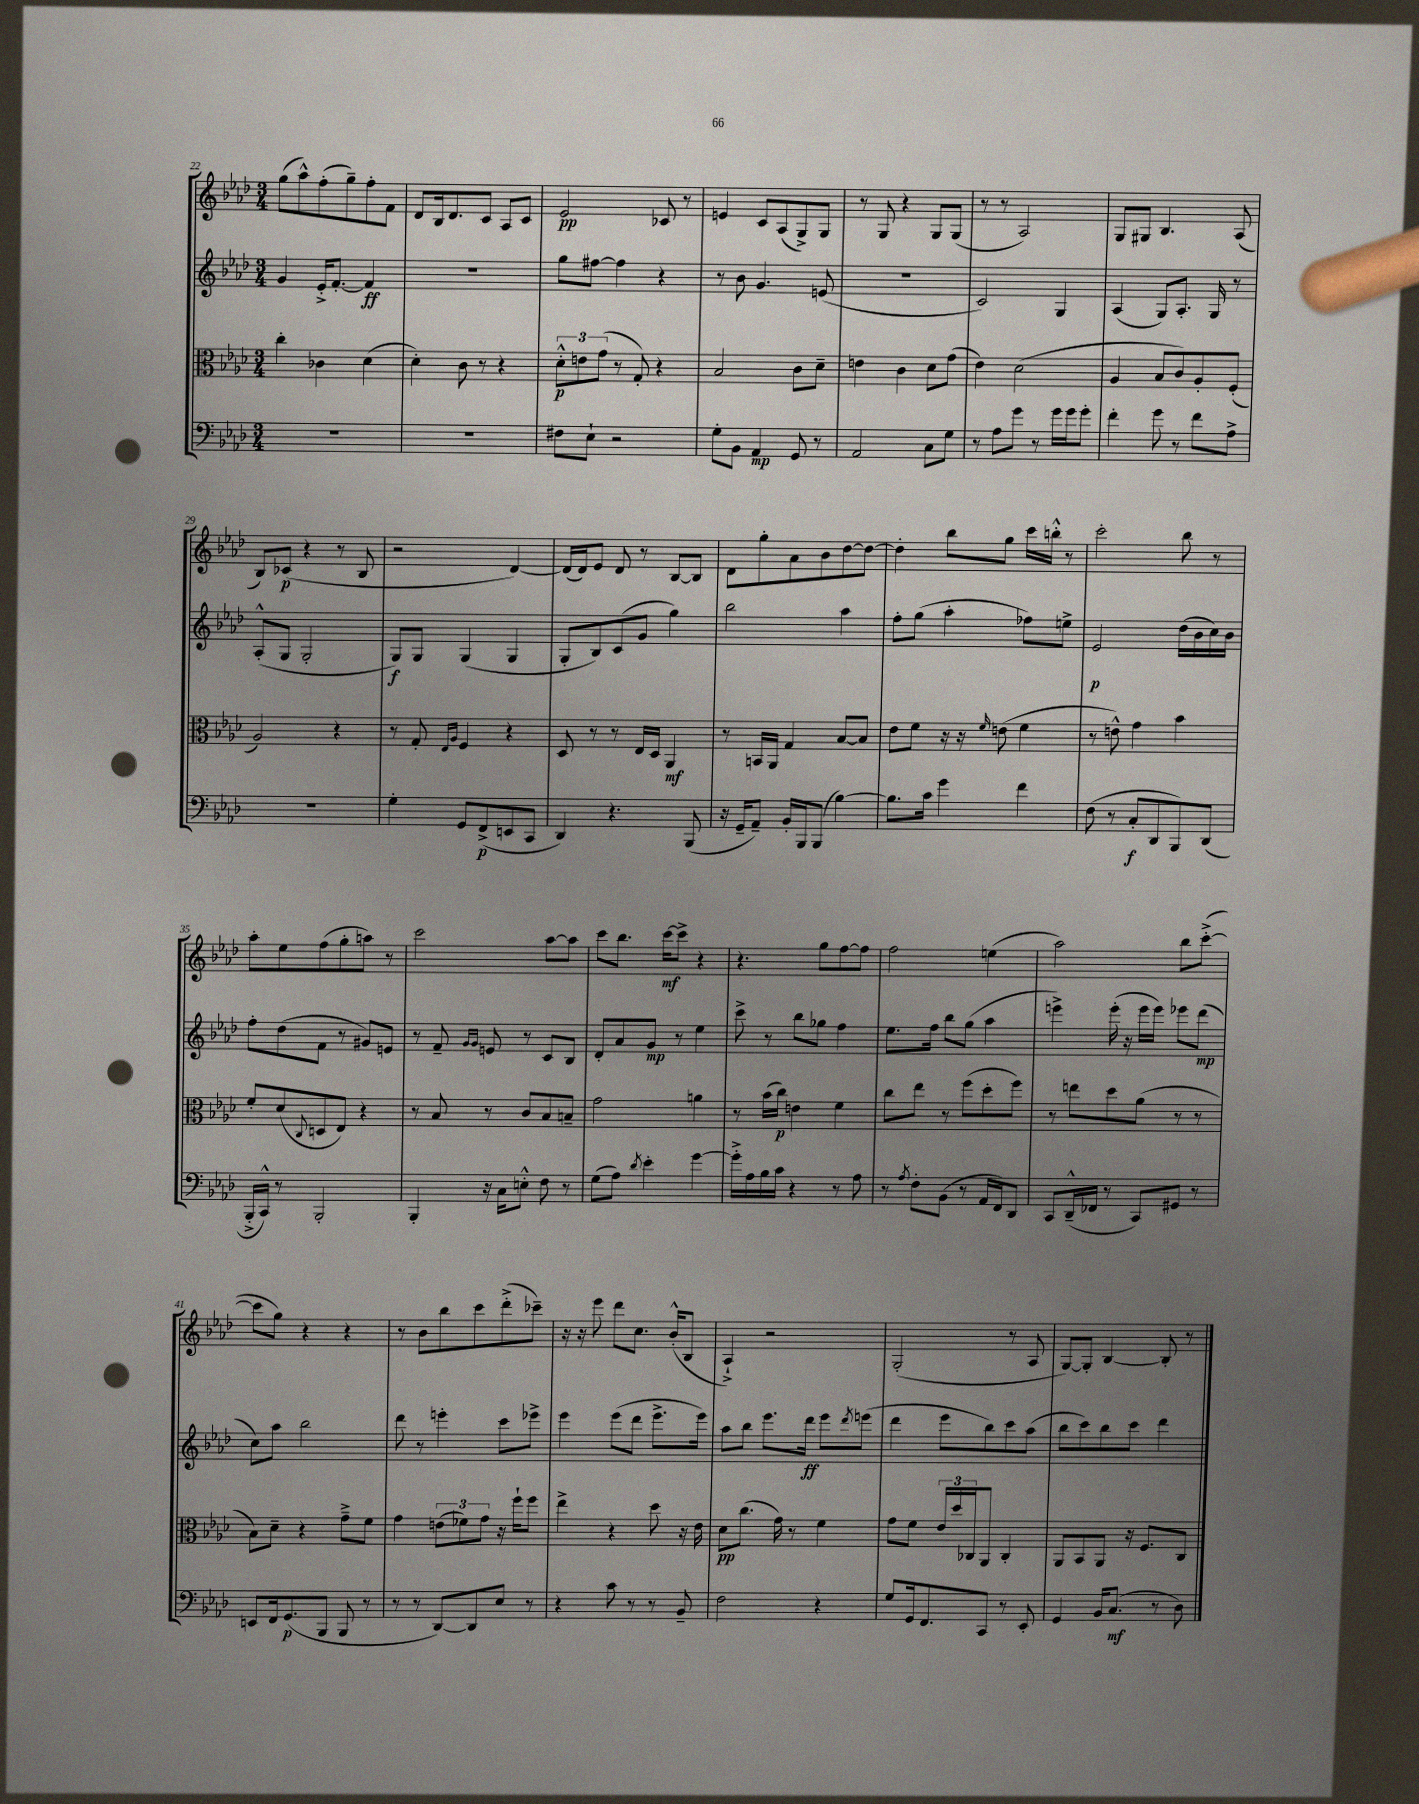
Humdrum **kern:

**kern	**dynam	**kern	**dynam	**kern	**dynam	**kern	**dynam
*part4	*part4	*part3	*part3	*part2	*part2	*part1	*part1
*staff4	*staff4	*staff3	*staff3	*staff2	*staff2	*staff1	*staff1
*clefF4	*	*clefC3	*	*clefG2	*	*clefG2	*
*k[b-e-a-d-]	*	*k[b-e-a-d-]	*	*k[b-e-a-d-]	*	*k[b-e-a-d-]	*
*M3/4	*	*M3/4	*	*M3/4	*	*M3/4	*
=22	=22	=22	=22	=22	=22	=22	=22
2.r	.	4cc'\	.	4g/	.	(8gg\L	.
.	.	.	.	.	.	8aa-^^\)	.
.	.	4c-X\	.	16e-'^/KL	.	(8ff'\	.
.	.	.	.	[8.f'/J	.	.	.
.	.	.	.	.	.	8gg~\)	.
.	.	(4d-\	.	4f/]	ff	8ff'\	.
.	.	.	.	.	.	8f\J	.
=23	=23	=23	=23	=23	=23	=23	=23
2.r	.	4d-'\)	.	2.r	.	8d-/L	.
.	.	.	.	.	.	16B-/k	.
.	.	.	.	.	.	8.d-/	.
.	.	8c\	.	.	.	.	.
.	.	8r	.	.	.	8c/J	.
.	.	4r	.	.	.	8A-/L	.
.	.	.	.	.	.	8c/J	.
=24	=24	=24	=24	=24	=24	=24	=24
8F#X\L	.	12d-'^^\L	p	8gg\L	.	2e-/	pp
.	.	12en\	.	.	.	.	.
8E-`\J	.	.	.	[8ff#X\J	.	.	.
.	.	(12g\J	.	.	.	.	.
2r	.	8r	.	4ff#\]	.	.	.
.	.	8G'/)	.	.	.	.	.
.	.	4r	.	4r	.	8c-X/	.
.	.	.	.	.	.	8r	.
=25	=25	=25	=25	=25	=25	=25	=25
8G'\L	.	2B-/	.	8r	.	4en/	.
8BB-\J	.	.	.	8b-\	.	.	.
4AA-/	mp	.	.	4.g/	.	8c/L	.
.	.	.	.	.	.	(8A-/	.
8GG/	.	8c\L	.	.	.	8G^/)	.
8r	.	8d-~\J	.	(8en/	.	8G/J	.
=26	=26	=26	=26	=26	=26	=26	=26
2AA-/	.	4en\	.	2.r	.	8r	.
.	.	.	.	.	.	8G/	.
.	.	4c\	.	.	.	4r	.
8C\L	.	8d-\L	.	.	.	8G/L	.
8G\J	.	(8g\J	.	.	.	(8G/J	.
=27	=27	=27	=27	=27	=27	=27	=27
8r	.	4e-\)	.	2c/)	.	8r	.
8A-\L	.	.	.	.	.	8r	.
8g\J	.	(2d-\	.	.	.	2A-/)	.
8r	.	.	.	.	.	.	.
16g\LL	.	.	.	4G/	.	.	.
16g\J	.	.	.	.	.	.	.
8g'\J	.	.	.	.	.	.	.
=28	=28	=28	=28	=28	=28	=28	=28
4f'\	.	4A-/	.	(4A-/	.	8G/L	.
.	.	.	.	.	.	8G#X/J	.
8g\	.	8B-/L	.	8G/L)	.	4.B-/	.
8r	.	8c/)	.	8.A-'/J	.	.	.
8f\L	.	8A-'/	.	.	.	.	.
.	.	.	.	16G/	.	.	.
8A-^\J	.	(8F'/J	.	8r	.	(8A-/	.
!!LO:LB:g=z
=29	=29	=29	=29	=29	=29	=29	=29
2.r	.	2A-/)	.	(8A-'^^/L	.	8B-/L)	.
.	.	.	.	8G/J	.	(8c-X/J	p
.	.	.	.	2G'/	.	4r	.
.	.	4r	.	.	.	8r	.
.	.	.	.	.	.	8B-/	.
=30	=30	=30	=30	=30	=30	=30	=30
4G'\	.	8r	.	8G/L)	f	2r	.
.	.	8G'/	.	8G/J	.	.	.
.	.	16qqE-/LL	.	.	.	.	.
.	.	16qqA-/JJ	.	.	.	.	.
8GG/L	.	4F/	.	(4G/	.	.	.
(8FF^/	p	.	.	.	.	.	.
8EEn/	.	4r	.	4G/	.	[4d-/)	.
8CC/J	.	.	.	.	.	.	.
=31	=31	=31	=31	=31	=31	=31	=31
4DD-/)	.	8D-/	.	8G'/L	.	(16d-/LL]	.
.	.	.	.	.	.	16d-/J)	.
.	.	8r	.	8B-/)	.	8e-/J	.
4.r	.	8r	.	(8c/	.	8d-/	.
.	.	16E-/LL	.	8g/J	.	8r	.
.	.	16D-/JJ	.	.	.	.	.
.	.	4AA-/	mf	4gg\)	.	[8B-/L	.
(8BBB-/	.	.	.	.	.	8B-/J]	.
=32	=32	=32	=32	=32	=32	=32	=32
16r	.	8r	.	2bb-\	.	8d-\L	.
16GG~/KL	.	.	.	.	.	.	.
8AA-~/J)	.	16BBn/LL	.	.	.	8gg'\	.
.	.	16AA-/JJ	.	.	.	.	.
16BB-'/LL	.	4G/	.	.	.	8a-\	.
16BBB-/J	.	.	.	.	.	.	.
(8BBB-/J	.	.	.	.	.	8b-\	.
[4B-\)	.	[8B-/L	.	4aa-\	.	[8dd-\	.
.	.	8B-/J]	.	.	.	8dd-\J_	.
=33	=33	=33	=33	=33	=33	=33	=33
8.B-\L]	.	8e-\L	.	8ff'\L	.	4dd-'\]	.
.	.	8f\J	.	(8gg\J	.	.	.
16c\Jk	.	.	.	.	.	.	.
4g\	.	16r	.	4aa-'\	.	8bb-\L	.
.	.	16r	.	.	.	.	.
.	.	16qqf/	.	.	.	.	.
.	.	(8en\	.	.	.	8gg\J	.
4f\	.	4f\	.	8ff-X\L)	.	16ccc\LL	.
.	.	.	.	.	.	16bbn'^^\JJ	.
.	.	.	.	8een^\J	.	8r	.
=34	=34	=34	=34	=34	=34	=34	=34
(8F\	.	8r	.	2e-/	p	2ccc'\	.
8r	.	8en^^\)	.	.	.	.	.
8C'/L	f	4g\	.	.	.	.	.
8DD-/	.	.	.	.	.	.	.
8BBB-/)	.	4b-\	.	(16dd-\LL	.	8bb-\	.
.	.	.	.	16b-\	.	.	.
(8DD-/J	.	.	.	16cc\)	.	8r	.
.	.	.	.	16b-\JJ	.	.	.
!!LO:LB:g=z
=35	=35	=35	=35	=35	=35	=35	=35
16BBB-'^/LL	.	8f'/L	.	8ff'\L	.	8aa-'\L	.
16CC^^/JJ)	.	.	.	.	.	.	.
8r	.	(8d-/	.	(8dd-\	.	8ee-\	.
.	.	8qqC/	.	.	.	.	.
2BBB-'/	.	8Dn/	.	8f\J	.	(8ff\	.
.	.	8E-/J)	.	8r	.	8gg'\	.
.	.	4r	.	8g#X/L)	.	8aan\J)	.
.	.	.	.	8en/J	.	8r	.
=36	=36	=36	=36	=36	=36	=36	=36
4BBB-'/	.	8r	.	8r	.	2ccc\	.
.	.	8B-/	.	8f~/	.	.	.
.	.	.	.	16qqg/LL	.	.	.
.	.	.	.	16qqg/JJ	.	.	.
16r	.	8r	.	8en/	.	.	.
16C\KL	.	.	.	.	.	.	.
8En'^^\J	.	8c/L	.	8r	.	.	.
8F\	.	8B-/	.	8c/L	.	[8aa-\L	.
8r	.	8Bn~/J	.	8B-/J	.	8aa-\J]	.
=37	=37	=37	=37	=37	=37	=37	=37
(8G\L	.	2g\	.	8d-'/L	.	8ccc\L	.
8A-\J)	.	.	.	8a-/	.	8.bb-\J	.
8qd-/	.	.	.	.	.	.	.
4e-'\	.	.	.	8g/J	mp	.	.
.	.	.	.	.	.	[16ccc\KL	mf
.	.	.	.	8r	.	8ccc^\J]	.
[4g\	.	4an\	.	4ee-\	.	4r	.
=38	=38	=38	=38	=38	=38	=38	=38
16g'^\LL]	.	8r	.	8ccc^\	.	4.r	.
16A-\	.	.	.	.	.	.	.
16B-\	.	(16b-\LL	.	8r	.	.	.
16c\JJ	.	16cc\JJ)	p	.	.	.	.
4r	.	4en\	.	8bb-\L	.	.	.
.	.	.	.	8gg-X\J	.	8gg\L	.
8r	.	4f\	.	4ff\	.	[8ff\	.
8A-\	.	.	.	.	.	8ff\J]	.
=39	=39	=39	=39	=39	=39	=39	=39
8r	.	8cc\L	.	8.ee-\L	.	2ff\	.
8qA-/	.	.	.	.	.	.	.
8F'\L	.	8ee-\J	.	.	.	.	.
.	.	.	.	16ff\Jk	.	.	.
(8BB-\J	.	8r	.	8bb-\L	.	.	.
8r	.	(8ff\L	.	(8gg\J	.	.	.
16AA-/LL	.	8dd-'\	.	4aa-\	.	(4een\	.
16FF/J)	.	.	.	.	.	.	.
8DD-/J	.	8ff\J)	.	.	.	.	.
=40	=40	=40	=40	=40	=40	=40	=40
8CC/L	.	8r	.	4eeen^\)	.	2aa-\)	.
(16DD-~^^/L	.	8een\L	.	.	.	.	.
16FF-X/JJ	.	.	.	.	.	.	.
8r	.	8dd-\	.	(16eee'\	.	.	.
.	.	.	.	16r	.	.	.
8CC/L)	.	(8a-\J	.	16eee\LL	.	.	.
.	.	.	.	16eee\JJ)	.	.	.
8GG#X/J	.	8r	.	8eee-X\L	.	8bb-\L	.
8r	.	8r	.	(8ddd-\J	mp	([8ccc'^\J	.
!!LO:LB:g=z
=41	=41	=41	=41	=41	=41	=41	=41
8EEn/L	.	8B-\L)	.	8cc\L)	.	8ccc\L]	.
16FF/k	.	8d-~\J	.	8aa-\J	.	8gg\J)	.
(8.GG/	p	.	.	.	.	.	.
.	.	4r	.	2bb-\	.	4r	.
8BBB-/J	.	.	.	.	.	.	.
8BBB-/	.	8g~^\L	.	.	.	4r	.
8r	.	8f\J	.	.	.	.	.
=42	=42	=42	=42	=42	=42	=42	=42
8r	.	4g\	.	8ddd-\	.	8r	.
8r	.	.	.	8r	.	8b-\L	.
[8DD-/L)	.	(12en\L	.	4eeen'\	.	8bb-\	.
.	.	12f-X\)	.	.	.	.	.
8DD-/]	.	.	.	.	.	8ccc\	.
.	.	12g\J	.	.	.	.	.
8E-/J	.	16r	.	8ccc\L	.	(8ddd-'^\	.
.	.	16ff`\KL	.	.	.	.	.
8r	.	8ff\J	.	8eee-X^\J	.	8ccc-X~\J)	.
=43	=43	=43	=43	=43	=43	=43	=43
4r	.	4ee-^\	.	4eee-\	.	16r	.
.	.	.	.	.	.	16r	.
.	.	.	.	.	.	8eee-\	.
8c\	.	4r	.	(8eee-\L	.	8ddd-\L	.
8r	.	.	.	8ddd-\J	.	8.cc\J	.
8r	.	8dd-\	.	8.eee-^\L	.	.	.
.	.	.	.	.	.	(16b-'^^/KL	.
8BB-~/	.	16r	.	.	.	8B-/J	.
.	.	16e-\	.	16eee-\Jk)	.	.	.
=44	=44	=44	=44	=44	=44	=44	=44
2F\	.	8d-\L	pp	8aa-\L	.	4A-`^/)	.
.	.	(8.cc\J	.	8bb-\J	.	.	.
.	.	.	.	8.eee-\L	.	2r	.
.	.	16g\)	.	.	.	.	.
.	.	8r	.	.	.	.	.
.	.	.	.	16ddd-\Jk	ff	.	.
4r	.	4f\	.	8eee-\L	.	.	.
.	.	.	.	8qddd-/	.	.	.
.	.	.	.	(8eeen\J	.	.	.
=45	=45	=45	=45	=45	=45	=45	=45
8G/L	.	8g\L	.	4ddd-\	.	(2G'/	.
16GG/k	.	8f\J	.	.	.	.	.
8.FF/	.	.	.	.	.	.	.
.	.	24e-/LL	.	8eee-\L	.	.	.
.	.	24dd-/	.	.	.	.	.
.	.	24C-X/J	.	.	.	.	.
8CC/J	.	8AA-/J	.	8bb-\)	.	.	.
8r	.	4C-'/	.	8ccc\	.	8r	.
8EE-'/	.	.	.	(8aa-\J	.	8A-/	.
=46	=46	=46	=46	=46	=46	=46	=46
4GG/	.	8AA-/L	.	8bb-\L	.	[8G/L)	.
.	.	8BB-/	.	8ccc\)	.	8G'/J]	.
16BB-/KL	.	8AA-/J	.	8bb-\	.	[4B-/	.
(8.C/J	mf	.	.	.	.	.	.
.	.	16r	.	8ccc\J	.	.	.
.	.	8.F/L	.	.	.	.	.
8r	.	.	.	4ddd-\	.	8B-'/]	.
8D-\)	.	8C/J	.	.	.	8r	.
==	==	==	==	==	==	==	==
*-	*-	*-	*-	*-	*-	*-	*-
